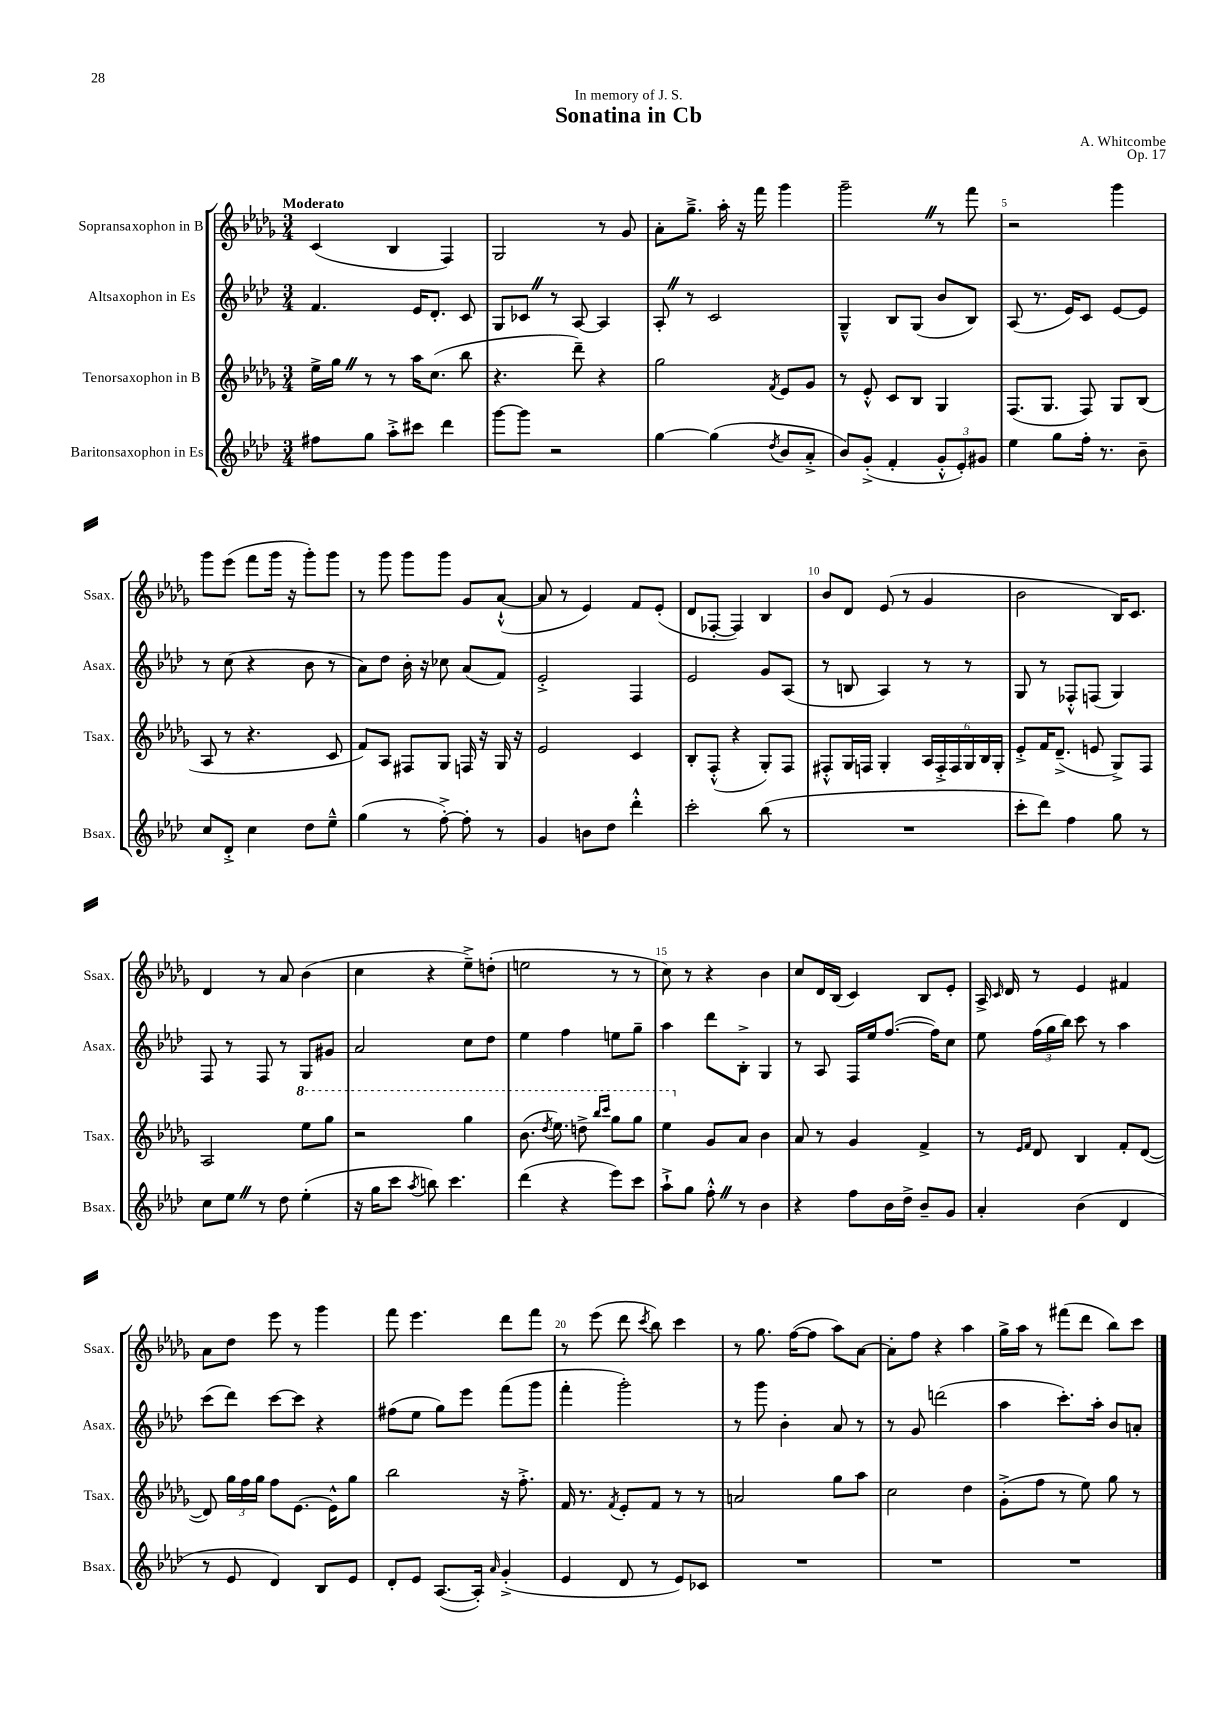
\header { title = "Sonatina in Cb" composer = "A. Whitcombe" dedication = "In memory of J. S." opus = "Op. 17" }
<<
\new StaffGroup <<
\new Staff = "s0" \with { instrumentName = "Sopransaxophon in B" shortInstrumentName = "Ssax." } {
    \clef treble \key des \major \numericTimeSignature \time 3/4 \tempo "Moderato"
    \autoBeamOff c'4( bes4 f4) |
    ges2 r8 ges'8 |
    aes'8[-. ges''8.]---> aes''16-. r16 f'''16 ges'''4 |
    ges'''2-- \once \override BreathingSign.text = \markup { \musicglyph "scripts.caesura.straight" } \breathe r8 f'''8 |
    r2 ges'''4 |
    ges'''8[ ees'''8]( f'''8[ ges'''16] r16 ges'''8[-.) ges'''8] |
    r8 ges'''8 ges'''8[ ges'''8] ges'8[ aes'8]~-!-^( |
    aes'8 r8 ees'4) f'8[ ees'8]-.( |
    des'8[ fes8]~-. fes4) bes4 |
    bes'8[ des'8] ees'8( r8 ges'4 |
    bes'2 bes16[) c'8.] |
    des'4 r8 aes'8 bes'4( |
    c''4 r4 ees''8[--->) d''8]-.( |
    e''2 r8 r8 |
    c''8) r8 r4 bes'4 |
    c''8[ des'16 bes16]( c'4) bes8[ ees'8]-. |
    aes16-> \grace { c'16 } des'16 r8 ees'4 fis'4 |
    aes'8[ des''8] ees'''8 r8 ges'''4 |
    f'''8 ees'''4. des'''8[ f'''8] |
    r8 ees'''8( des'''8 \acciaccatura { c'''8 } bes''8) c'''4 |
    r8 ges''8. f''16[~( f''8] aes''8[) aes'8]~ |
    aes'8[-. f''8] r4 aes''4 |
    ges''16[-> aes''16] r8 fis'''8[( des'''8] bes''8[) c'''8] \bar "|." |
}
\new Staff = "s1" \with { instrumentName = "Altsaxophon in Es" shortInstrumentName = "Asax." } {
    \clef treble \key aes \major \numericTimeSignature \time 3/4
    \autoBeamOff f'4. ees'16[ des'8.]-. c'8 |
    g8[ ces'8] \once \override BreathingSign.text = \markup { \musicglyph "scripts.caesura.straight" } \breathe r8 aes8~ aes4 |
    aes8-. \once \override BreathingSign.text = \markup { \musicglyph "scripts.caesura.straight" } \breathe r8 c'2 |
    g4---^ bes8[ g8]( bes'8[ bes8]) |
    aes8( r8. ees'16[) c'8] ees'8[~ ees'8] |
    r8 c''8( r4 bes'8 r8 |
    aes'8[) des''8] bes'16-. r16 ces''8 aes'8[( f'8]) |
    ees'2-.-> f4 |
    ees'2 g'8[ aes8]( |
    r8 b8 aes4) r8 r8 |
    g8 r8 fes8[-.-^ f8]( g4) |
    f8 r8 f8 r8 g8[ gis'8] |
    aes'2 c''8[ des''8] |
    ees''4 f''4 e''8[ g''8]-- |
    aes''4 des'''8[ bes8]-.-> g4 |
    r8 aes8 f16[ ees''16 f''8.]~( f''16[) c''8] |
    ees''8 \tuplet 3/2 { f''16[( g''16 bes''16]) } c'''8 r8 aes''4 |
    c'''8[( des'''8]) c'''8[~ c'''8] r4 |
    fis''8[( ees''8] g''8[) ees'''8] f'''8[( g'''8] |
    f'''4-. g'''2-.) |
    r8 g'''8 bes'4-. aes'8 r8 |
    r8 g'8 d'''2( |
    aes''4 c'''8.[-.) aes''16]-. bes'8[ a'8]-. \bar "|." |
}
\new Staff = "s2" \with { instrumentName = "Tenorsaxophon in B" shortInstrumentName = "Tsax." } {
    \clef treble \key des \major \numericTimeSignature \time 3/4
    \autoBeamOff ees''16[-> ges''16] \once \override BreathingSign.text = \markup { \musicglyph "scripts.caesura.straight" } \breathe r8 r8 aes''16[ c''8.]( bes''8 |
    r4. des'''8--) r4 |
    ges''2 \acciaccatura { f'8 } ees'8[ ges'8] |
    r8 ees'8-.-^ c'8[ bes8] ges4 |
    f8.[( ges8.] f8) ges8[ bes8]( |
    aes8 r8 r4. c'8 |
    f'8[) aes8] fis8[ ges8] f16 r16 ges16 r16 |
    ees'2 c'4 |
    bes8[-. f8]-.-^( r4 ges8[-.) f8] |
    fis8[-.-^ ges16 f16] ges4-. \tuplet 6/4 { aes16[ f16-.-> f16 ges16 bes16 ges16]-. } |
    ees'8[-.-> f'16 des'8.]--->( e'8 ges8[->) f8] |
    aes2 \ottava #1 ees'''8[ ges'''8] |
    r2 ges'''4 |
    bes''8.( \acciaccatura { des'''8 } ees'''8.) d'''8-> \grace { bes'''16[ c''''16] } ges'''8[ ges'''8] |
    ees'''4 \ottava #0 ges'8[ aes'8] bes'4 |
    aes'8 r8 ges'4 f'4-> |
    r8 \grace { ees'16[ f'16] } des'8 bes4 f'8[-. des'8]~( |
    des'8) \tuplet 3/2 { ges''16[ f''16 ges''16] } f''8[ ees'8.]~ ees'16[-^ ges''8] |
    bes''2 r16 f''8.-.-> |
    f'16 r8. \acciaccatura { f'8 } ees'8[-. f'8] r8 r8 |
    a'2 ges''8[ aes''8] |
    c''2 des''4 |
    ges'8[-.->( f''8] r8 ees''8) ges''8 r8 \bar "|." |
}
\new Staff = "s3" \with { instrumentName = "Baritonsaxophon in Es" shortInstrumentName = "Bsax." } {
    \clef treble \key aes \major \numericTimeSignature \time 3/4
    \autoBeamOff fis''8[ g''8] aes''8[-.-> cis'''8] des'''4 |
    g'''8[~ g'''8] r2 |
    g''4~ g''4( \acciaccatura { des''8 } bes'8[ aes'8]-.-> |
    bes'8[) g'8]-.->( f'4-. \tuplet 3/2 { g'8[-.-^ ees'8-.) gis'8] } |
    ees''4 g''8[ f''16]-. r8. bes'8-- |
    c''8[ des'8]-.-> c''4 des''8[ ees''8]---^ |
    g''4( r8 f''8~-.->) f''8-. r8 |
    g'4 b'8[ des''8] des'''4-.-^ |
    c'''2-. bes''8( r8 |
    R2. |
    c'''8[-. des'''8]) f''4 g''8 r8 |
    c''8[ ees''8] \once \override BreathingSign.text = \markup { \musicglyph "scripts.caesura.straight" } \breathe r8 des''8 ees''4-.( |
    r16 g''16[ c'''8] \acciaccatura { aes''8 } b''8) c'''4. |
    des'''4( r4 ees'''8[) c'''8] |
    aes''8[-!-> g''8] f''8-.-^ \once \override BreathingSign.text = \markup { \musicglyph "scripts.caesura.straight" } \breathe r8 bes'4 |
    r4 f''8[ bes'16 des''16]-> bes'8[-- g'8] |
    aes'4-. bes'4( des'4 |
    r8 ees'8 des'4) bes8[ ees'8] |
    des'8[-. ees'8] aes8.[~( aes16]-.) \grace { aes'16 } g'4-.->( |
    ees'4 des'8 r8 ees'8[) ces'8] |
    R2. |
    R2. |
    R2. \bar "|." |
}
>>
>>
\layout { \context { \Score \override BarNumber.break-visibility = ##(#f #t #t) barNumberVisibility = #(every-nth-bar-number-visible 5) } }
